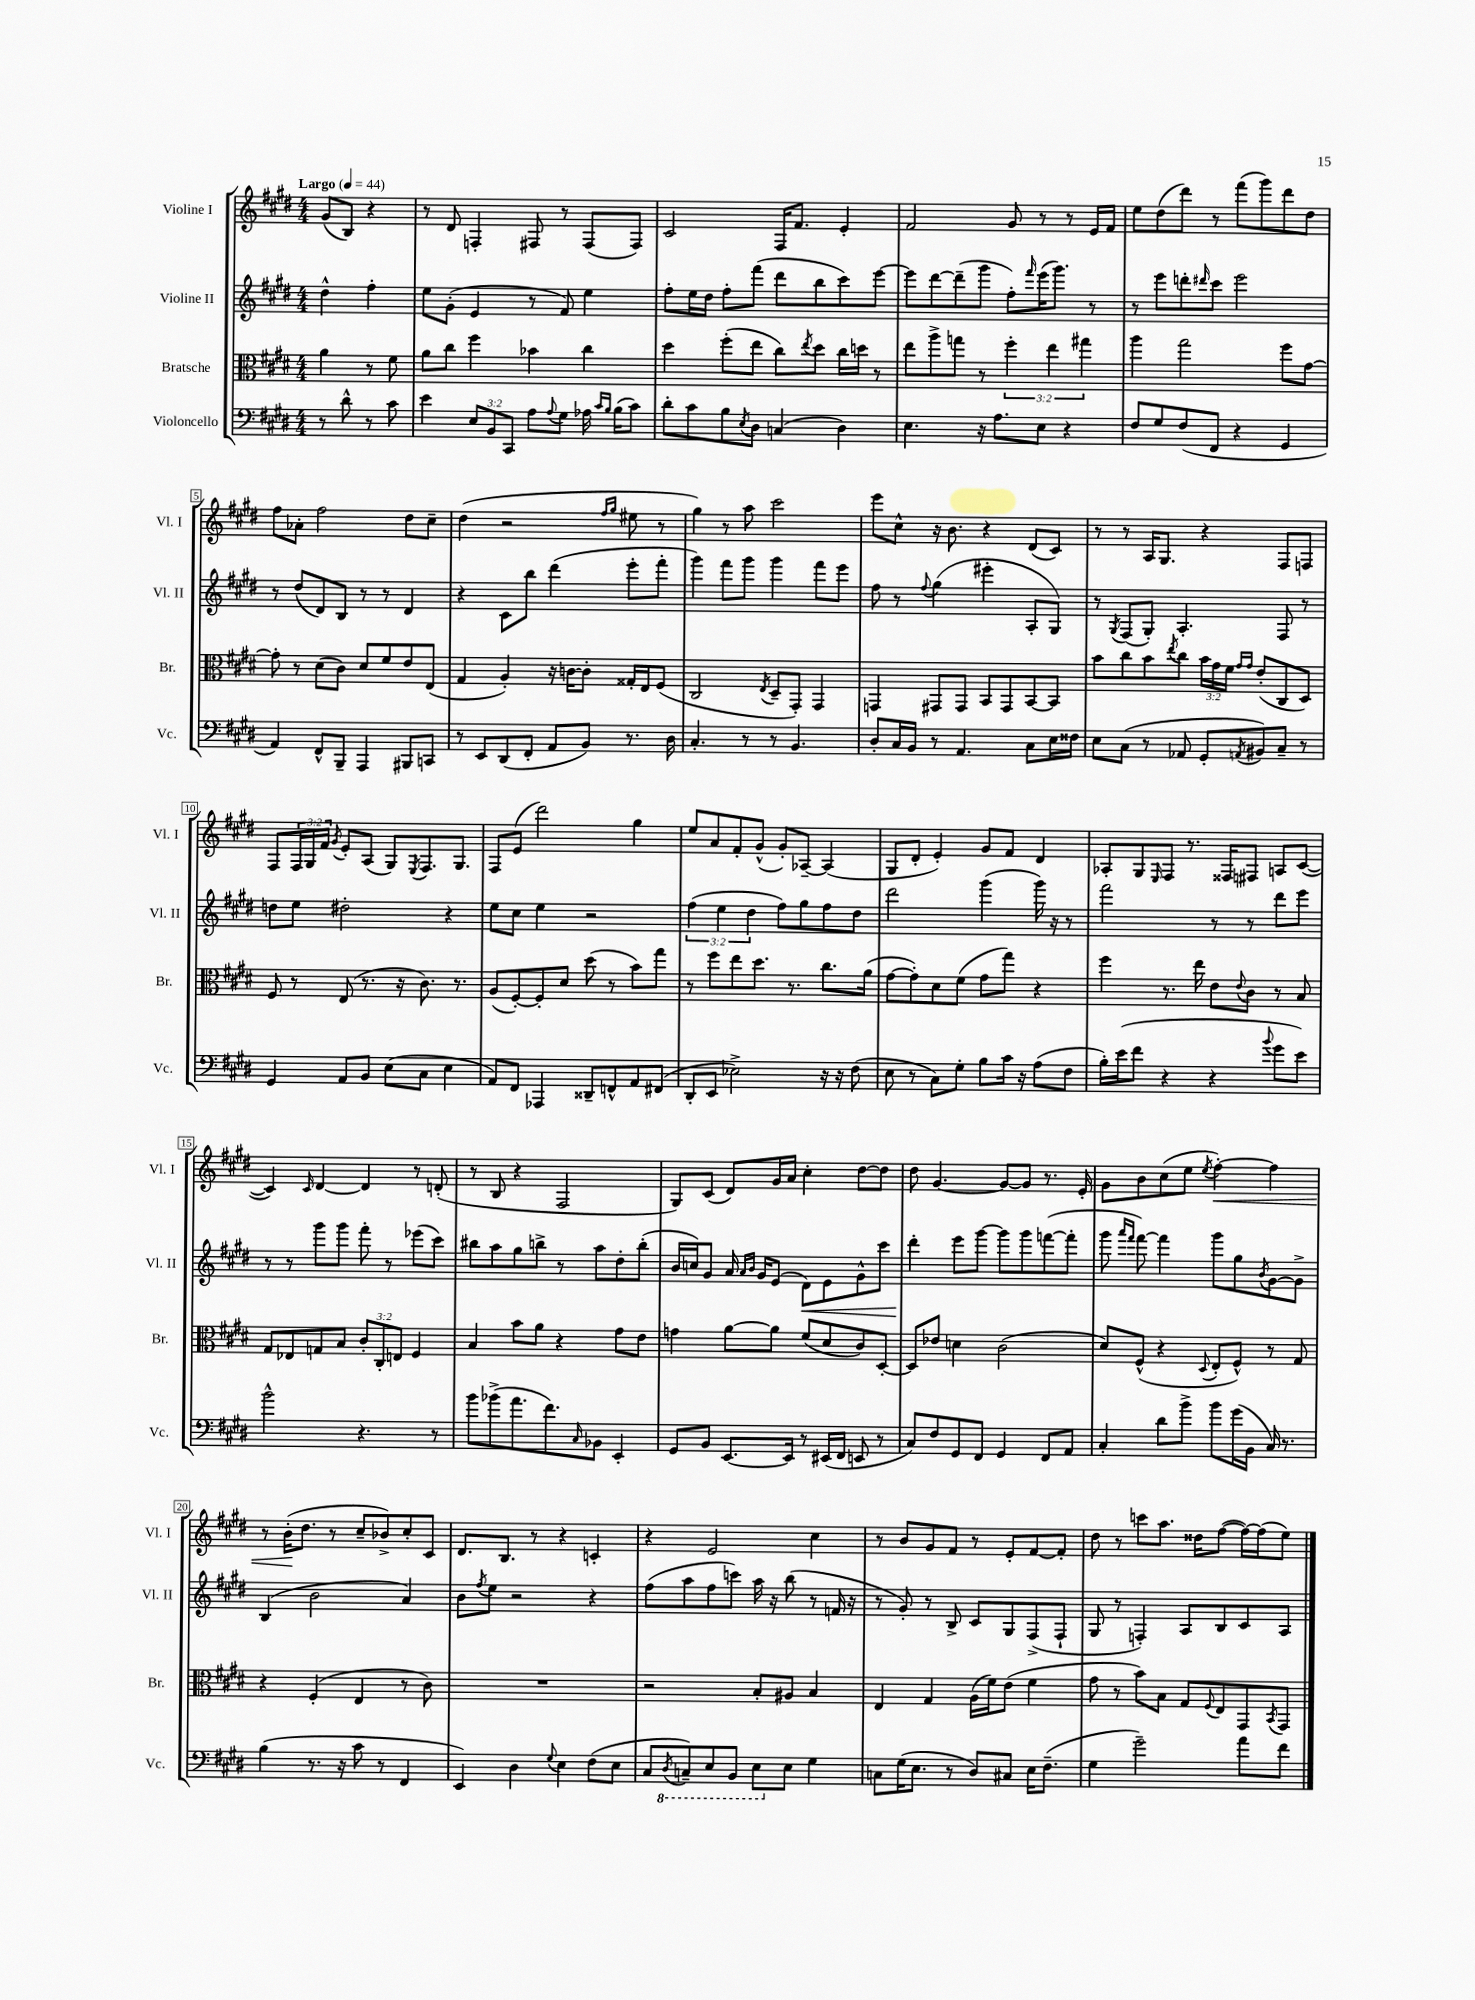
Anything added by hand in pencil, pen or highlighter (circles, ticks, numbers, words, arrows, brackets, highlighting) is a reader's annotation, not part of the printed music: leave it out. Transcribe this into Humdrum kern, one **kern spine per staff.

**kern	**kern	**kern	**kern
*staff4	*staff3	*staff2	*staff1
*clefF4	*clefC3	*clefG2	*clefG2
*k[f#c#g#d#]	*k[f#c#g#d#]	*k[f#c#g#d#]	*k[f#c#g#d#]
*M4/4	*M4/4	*M4/4	*M4/4
*MM44	*MM44	*MM44	*MM44
8r	4a\	4dd#^^\	(8g#/L
8d#^^\	.	.	8B/J)
8r	8r	4ff#'\	4r
8c#\	8f#\	.	.
=	=	=	=
4e\	8a\L	8ee\L	8r
.	8cc#\J	(8g#'\J	8d#/
12E/L	4ff#\	4e/	4F'/
12BB/	.	.	.
12CC#/J	.	.	.
8A\L	4b-\	8r	8F#/
8qqA/	.	.	.
8G#\J	.	8f#/)	8r
16A-\	4cc#\	4ee\	(8F#/L
16qqc#/LL	.	.	.
16qqB/JJ	.	.	.
(16B\LK	.	.	.
8c#\J)	.	.	8F#/J)
=	=	=	=
8d#'\L	4dd#\	8ff#'\L	2c#/
8c#\	.	16ee\L	.
.	.	16dd#\JJ	.
8B\	(8ff#'\L	8ff#'\L	.
8qE/	.	.	.
8D#\J	8ee\J	(8fff#\J	.
(4C/	8cc#\L)	8ddd#\L	16F#/LK
.	.	.	8.f#/J
.	8qee/	.	.
.	8dd#\J	8bb\	.
4D#\)	16cc#\LL	8ccc#\)	4e'/
.	16dd\JJ	.	.
.	8r	[8eee\J	.
=	=	=	=
4.E\	8ee\L	8eee\]L	2f#/
.	8aa^\	[8ddd#\	.
.	8gg\J	(8ddd#~\]	.
16r	8r	8ggg#\J	.
8.A\L	.	.	.
.	6ff#'\	8ff#'\L)	8g#/
.	.	16qqfff#/	.
8E\J	.	(16eee\K	8r
.	6ee\	.	.
.	.	8.ggg#\J)	.
4r	.	.	8r
.	6gg#\	.	.
.	.	8r	16e/LL
.	.	.	16f#/JJ
=	=	=	=
8F#/L	4aa\	8r	8ee\L
8G#/	.	8eee\L	(8dd#\
(8F#/	2gg#\	8ddd'\	8ddd#\J)
.	.	16qqddd#/	.
8FF#/J	.	8ccc#\J	8r
4r	.	2eee\	(8fff#\L
.	.	.	8ggg#\)
4GG#/	8ff#\L	.	8ddd#\
.	[8g#\J	.	8dd#\J
=	=	=	=
4AA/)	8g#'\]	8r	8ff#\L
.	8r	(8dd#/L	8a-'\J
8FF#^^/L	(8d#\L	8d#/)	2ff#\
8BBB~/J	8c#\J)	8B/J	.
4AAA/	8d#/L	8r	.
.	8f#/	8r	.
8BBB#/L	8e/	4d#/	8dd#\L
8CC/J	(8E/J	.	8cc#~\J
=	=	=	=
8r	4G#/	4r	(4dd#\
8EE/L	.	.	.
(8DD#/	4A'/)	8c#\L	2r
8FF#'/J	.	8bb\J	.
8AA/L	16r	(4ddd#\	.
.	[16c\LK	.	.
8BB/J)	8c'\]J	.	.
.	.	.	16qqff#/LL
.	.	.	16qqgg#/JJ
8.r	16G##'/LL	8eee'\L	8ee#\
.	16E/J	.	.
.	(8F#/J	8fff#'\J	8r
16D#\	.	.	.
=	=	=	=
4.C#'/	2C#/	4ggg#\)	4gg#\)
.	.	8fff#\L	8r
8r	.	8ggg#\J	8aa\
.	8qE/	.	.
8r	8D#~/L	4ggg#\	2ccc#\
4.BB/	8GG#'/J)	.	.
.	4GG#/	8fff#\L	.
.	.	8eee\J	.
=	=	=	=
8D#'/L	4GG/	8ff#\	8eee\L
16C#/L	.	8r	8cc#^^\J
16BB/JJ	.	.	.
.	.	8qqff#/	.
8r	8GG#/L	(4gg#\	16r
.	.	.	8.b\
4.AA/	8GG#/J	.	.
.	8BB/L	4eee#'\	4r
.	8GG#/	.	.
8C#\L	[8BB/	8A'/L	(8d#/L
16E\L	8BB/]J	8G#/J)	8c#/J)
16F##\JJ	.	.	.
=	=	=	=
8E\L	8b\L	8r	8r
.	.	8qG#/	.
(8C#\J	8cc#\	(8F#/L	8r
8r	8b\	8G#'/J)	16A/LK
.	.	.	8.G#/J
.	8qee/	.	.
8AA-/	8cc#\J	4.A'/	.
8GG#'/L	24b\LL	.	4r
.	24g#\	.	.
.	24f#\JJ	.	.
.	16qqg#/LL	.	.
8qAA/	16qqg#/JJ	.	.
8BB#/)	(8e'/L	.	.
8C#~/J	8C#/	8F#/	8F#/L
8r	8D#/J)	8r	8F/J
=	=	=	=
4GG#/	8F#/	8dd\L	8F#/L
.	8r	8ee\J	24F#/L
.	.	.	24G#/
.	.	.	24f#/JJ
.	.	.	8qg#/
8AA/L	(8E/	2dd#'\	8e'/L
8BB/J	8.r	.	(8A/J
(8E\L	.	.	8G#/L)
.	16r	.	.
.	.	.	8qE/
8C#\J	8.c#\)	.	8.F#/
4E\	.	4r	.
.	8.r	.	8.G#/J
=	=	=	=
8AA/L)	(8A/L	8ee\L	8F#/L
8FF#/J	[8F#'/)	8cc#\J	(8e/J
4AAA-/	8F#'/]	4ee\	2ddd#\)
.	8d#/J	.	.
8DD##~/L	(8dd#\	2r	.
8FF^^/	8r	.	.
8AA/	8b\L)	.	4gg#\
(8FF#/J	8gg#\J	.	.
=	=	=	=
8DD#'/L	8r	(6ff#\	8ee/L
8EE/J	8ff#\L	.	8a/
.	.	6ee\	.
2E-^\)	8ee\	.	8f#'/
.	.	6dd#\	.
.	8.dd#\J	.	(8g#^^/J
.	.	8ff#\L)	8g#'/L)
.	8.r	.	.
.	.	8gg#\	[8A-~/J
16r	8.cc#\L	8ff#\	(4A-/]
16r	.	.	.
(8F#\	.	8dd#\J	.
.	(16a\Jk	.	.
=	=	=	=
8E\	[8g#\L	2ddd#\	8G#/L
8r	8g#'\])	.	8d#'/J
8C#\L)	8d#\	.	4e'/)
8G#'\J	(8f#\J	.	.
8B\L	8g#\L	(4ggg#\	8g#/L
16c#\Jk	8gg#\J)	.	8f#/J
16r	.	.	.
(8A\L	4r	16ggg#\)	4d#/
.	.	16r	.
8F#\J	.	8r	.
=	=	=	=
16B'\LL)	4ff#\	2fff#\	8A-'/L
(16e\J	.	.	.
8f#\J	.	.	8G#/
.	.	.	16qqE/
4r	8.r	.	8F#/J
.	.	.	8.r
.	16ee\	.	.
4r	8e\L	8r	.
.	.	.	16F##/LK
.	8qqe/	.	.
.	8c#\J	8r	8F#/J
8qqb/	.	.	.
8g#\L	8r	8ddd#\L	8A/L
8e\J)	8B/	8eee\J	([8c#/J
=	=	=	=
2b^^\	8G#/L	8r	4c#/])
.	8E-/	8r	.
.	.	.	16qqc#/
.	8G/	8ggg#\L	[4d#/
.	8B/J	8ggg#\J	.
4.r	12c#'/L	8fff#'\	4d#/]
.	12C#'/	.	.
.	.	8r	.
.	12E/J	.	.
.	4F#/	(8eee-\L	8r
8r	.	8ccc#\J)	(8d'/
=	=	=	=
8b\L	4B/	8bb#\L	8r
(8b-^\	.	8aa\	8B/
8.a\	8b\L	8gg#\	4r
.	8a\J	8bb^\J	.
8.f#\)	.	.	.
.	4r	8r	2F#/
16qqC#/	.	.	.
8BB-\J	.	8aa\L	.
4EE'/	8g#\L	8dd#'\	.
.	8e\J	(8bb'\J	.
=	=	=	=
8GG#/L	4g\	16b/LL	8G#/L)
.	.	16cc/J)	.
8BB/J	.	8g#/J	(8c#/J
[8.EE/L	[8a\L	16a/	8d#/L)
.	.	16qqa/LL	.
.	.	16qqb/JJ	.
.	.	16g#/LK	.
.	8a\]J	(8e/J	16g#/L
16EE/]Jk	.	.	16a/JJ
8r	(8f#/L	8d#\L)	4cc#'\
(16EE#/LL	8d#/	8e\	.
16FF#/JJ	.	.	.
8EE/	8c#/)	8g#^^\	[8dd#\L
8r	[8D#'/J	8ccc#\J	8dd#\]J
=	=	=	=
8C#/L)	8D#/]L	4ddd#'\	8dd#\
8F#/	8e-/J	.	[4.g#/
8GG#/	4d\	8eee\L	.
8FF#/J	.	[8ggg#\J	.
4GG#/	(2c#\	8ggg#\]L	8g#/_L
.	.	8ggg#\	8g#/]J
8FF#/L	.	([8fff\	8.r
8AA/J	.	8fff'\]J	.
.	.	.	16e'/
=	=	=	=
4C#'/	8d#/L)	8ggg#\	8g#\L
.	.	16qqaaa/LL	.
.	.	16qqfff#/JJ	.
.	(8F#^^/J	[8fff#\)	8b\
8d#\L	4r	4fff#\]	(8cc#\
8b^\J	.	.	8ee\J
.	8qqD#/	.	8qee/
8b\L	8E'/L	8ggg#\L	[4ff#'\)
(16g#\L	8F#^^/J)	8gg#\	.
16BB\JJ	.	.	.
.	.	8qb/	.
16C#/)	8r	[8g#\	4ff#\]
8.r	.	.	.
.	8G#/	8g#^\]J	.
=	=	=	=
(4B\	4r	(4B/	8r
.	.	.	(16b'\LK
.	.	.	8.dd#\J
8.r	(4F#'/	2b\	.
.	.	.	8r
16r	.	.	.
8c#\	4E/	.	8cc#~/L
8r	.	.	8b-^/)
4FF#/	8r	4a/)	8cc#'/
.	8c#\)	.	8c#/J
=	=	=	=
4EE/)	1r	8b\L	8.d#/L
.	.	8qff#/	.
.	.	8ee\J	.
.	.	.	8.B/J
4D#\	.	2r	.
.	.	.	8r
8qqG#/	.	.	.
4E\	.	.	4r
(8F#\L	.	4r	4c'/
8E\J	.	.	.
=	=	=	=
8C#/L	2r	(8ff#\L	4r
8qDD#/	.	.	.
8CC~/)	.	8aa\	.
8EE/	.	8ff#\	2e/
8BBB/J	.	8ccc\J)	.
8EE\L	8B'/L	16aa\	.
.	.	16r	.
8E\J	8A#/J	(8bb\	.
4G#\	4B/	8r	4cc#\
.	.	16f/	.
.	.	16r	.
=	=	=	=
8C\L	4E/	8r	8r
(16G#\K	.	8g#'/)	8b/L
8.E\J	.	.	.
.	4G#/	8r	8g#/
8r	.	8B^/	8f#/J
8D#/L)	(16A\LL	8c#/L	8r
.	16f#\J)	.	.
8C#/J	(8e\J	8G#/	8e'/L
16E\LK	4f#\	(8F#^/	[8f#/
(8.F#~\J	.	.	.
.	.	8F#`/J	8f#'/]J
=	=	=	=
4G#\	8g#\	8G#/	8dd#\
.	8r	8r	8r
2g#~\)	8b\L)	4F'/)	8ccc\L
.	8B\J	.	8.aa\J
.	8G#/L	8A/L	.
.	.	.	16dd##\LK
.	8qqF#/	.	.
.	8E/	8B/	([8ff#\J
8a\L	8GG#/	8c#/	16ff#\_LL)
.	.	.	(16ff#\]J
.	8qBB/	.	.
8f#\J	8GG#/J	8A/J	8ee\J)
==	==	==	==
*-	*-	*-	*-
